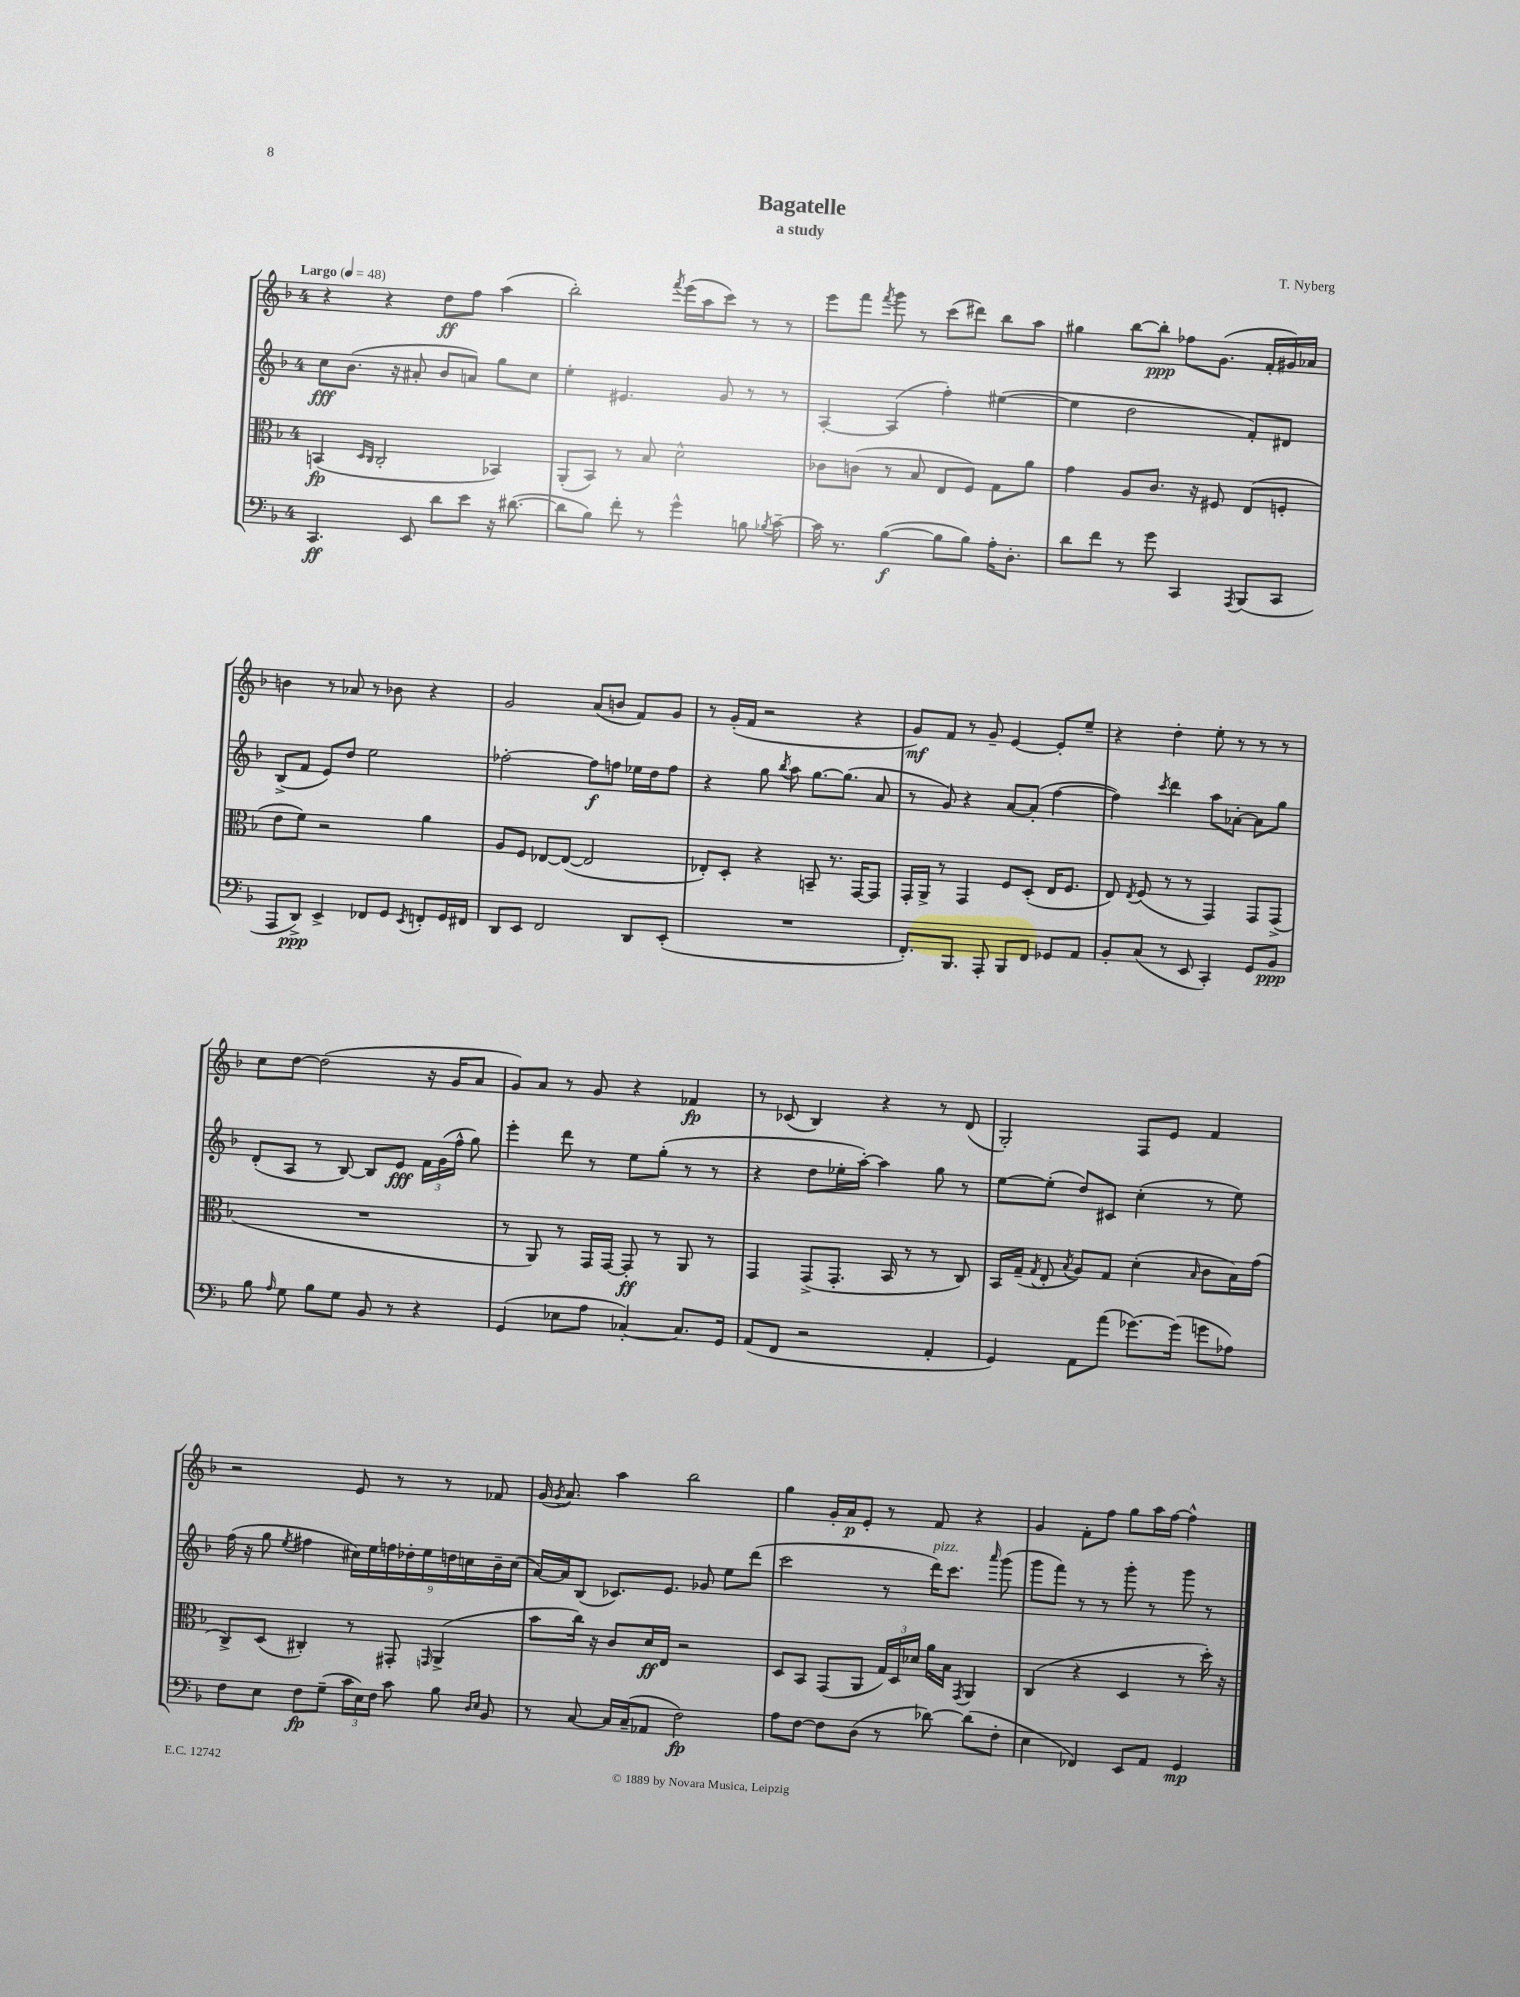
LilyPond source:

\header { title = "Bagatelle" composer = "T. Nyberg" subtitle = "a study" }
<<
\new StaffGroup <<
\new Staff = "s0" {
    \clef treble \key f \major \once \override Staff.TimeSignature.style = #'single-digit \time 4/4 \tempo "Largo" 4 = 48
    \autoBeamOff r4 r4 d''8[\ff f''8] a''4( |
    bes''2-.) \acciaccatura { f'''8 } e'''16[( a''16 c'''8]) r8 r8 |
    e'''8[ f'''8] \acciaccatura { f'''8 } g'''8 r8 c'''8[( dis'''8]) bes''8[ a''8] |
    gis''4 bes''8[~ bes''8]-.\ppp fes''8[ g'8.]( f'16[-. gis'16) aes'16] |
    b'4 r8 aes'8 r8 bes'8 r4 |
    g'2 a'8[( b'8] f'8[) g'8] |
    r8 g'16[-.( f'16] r2 r4 |
    g'8[\mf) f'8] r8 g'8-- e'4~ e'8[-. e''8]-- |
    r4 d''4-. e''8-. r8 r8 r8 |
    c''8[ d''8]~ d''2( r16 g'16[ a'8] |
    g'8[) a'8] r8 g'8 r4 fes'4\fp |
    r8 ces'8( bes4) r4 r8 d'8( |
    g2-.) f8[ e'8] f'4 |
    r2 e'8 r8 r8 fes'8 |
    g'16( \acciaccatura { g'8 } a'8.) a''4 bes''2 |
    g''4 g'16[-. a'16\p e'8]-. r8 f'8 r4 |
    g'4 f'8[-. f''8] g''8[ a''16 f''16]~ f''4-^ \bar "|." |
}
\new Staff = "s1" {
    \clef treble \key f \major \once \override Staff.TimeSignature.style = #'single-digit \time 4/4
    \autoBeamOff c''8[\fff bes'8.]( r16 ais'8-. bes'8[ a'8]) g''8[ c''8] |
    e''4-. eis'4. g'8 r8 r8 |
    a4~-. a4( f''4-.) eis''4~( |
    eis''4 d''2 f'8[-.) dis'8] |
    bes8[->( f'8] e'8[) d''8] e''2 |
    fes''2~-. fes''8[\f f''8] ees''16[ d''16 f''8] |
    r4 g''8 \acciaccatura { bes''8 } a''8 g''8.[~ g''8.]( a'8 |
    r8 g'8) r4 a'8[~ a'8]-.( f''4~ |
    f''4) \acciaccatura { c'''8 } d'''4 a''8[ aes'8]~-. aes'8[ g''8] |
    d'8[-.( a8] r8 bes8~) bes8[ e'8]\fff \tuplet 3/2 { f'16[ g'16( f''16]-^ } g''8) |
    e'''4-. d'''8 r8 e''8[ g''8]-.( r8 r8 |
    r4 d''8[ ees''16-. a''16]~-.) a''4 g''8 r8 |
    e''8[~ e''8]-.( d''8[) cis'8] c''4-.( r8 e''8) |
    f''16( r16 g''8 \acciaccatura { e''8 } fis''4 \tuplet 9/8 { cis''16[) e''16 f''16 des''16-. e''16 d''16 c''16 bes'16-- c''16]( } |
    a'16[~) a'16 bes8]( ces'8.[) e'8.] ges'8 e''8[ d'''8]( |
    c'''2 r8 d'''16[^\markup { \italic "pizz." }) c'''8.] \grace { a'''16 } g'''8( |
    g'''8[ f'''8]) r8 r8 g'''8-. r8 g'''8 r8 \bar "|." |
}
\new Staff = "s2" {
    \clef alto \key f \major \once \override Staff.TimeSignature.style = #'single-digit \time 4/4
    \autoBeamOff b,4\fp( \grace { d16[ c16] } c2-. bes,4) |
    a,8[-.( bes,8]) r8 bes8 d'2-^ |
    ces'8[ c'8]( r8 bes8 e8[ f8]) g8[ a'8] |
    g'4 a8[ c'8.] r16 fis8 e8[( f8]-. |
    e'8[ f'8]) r2 a'4 |
    a8[ f8] ees8[~ ees8]~( ees2 |
    ees8[-.) d8]-. r4 b,8-- r8. g,16[~ g,8] |
    g,16[-. a,16]-> r8 g,4 f8[ d8]-.( e16[ f8.] |
    e8) \acciaccatura { e8 } f8( r8 r8 g,4) g,8[ g,8]->( |
    R1 |
    r8 a,8) r8 g,16[ g,16]~ g,8-.\ff r8 a,8 r8 |
    g,4 g,8[->( g,8.]-. bes,16 r8 r8 c8) |
    bes,16[ g16]--( \acciaccatura { g8 } e8-. \acciaccatura { bes8 } a8[) g8] d'4-.( \grace { bes16 } c'8[ bes16) g'16]( |
    c8[->) d8]( cis4-.) r8 gis,8-. \grace { g,16 } a,4->( |
    bes'8[ c''16]) r16 c'8[ d'16\ff e16] r2 |
    d8[ bes,8] g,8[( a,8] \tuplet 3/2 { g16[) d16 des'16] } a'16[ bes16] \acciaccatura { g,8 } a,4 |
    c4( r4 d4 r8 d''16-.) r16 \bar "|." |
}
\new Staff = "s3" {
    \clef bass \key f \major \once \override Staff.TimeSignature.style = #'single-digit \time 4/4
    \autoBeamOff c,4.\ff e,8 d'8[ e'8] r16 dis'8.~( |
    dis'8[ bes8]) f'8-. r8 g'4-^ b8 \acciaccatura { bes8 } c'8~-- |
    c'16 r8. bes4~\f( bes8[ bes8]) a16[-. d8.]-. |
    d'8[ f'8] r8 g'8 c,4 \acciaccatura { a,,8 } bes,,8[( c,8] |
    a,,8[ d,8]->\ppp) e,4-> fes,8[ g,8] \acciaccatura { e,8 } f,8[-. g,16 fis,16] |
    d,8[ e,8] f,2 d,8[ e,8]-.( |
    R1 |
    f,8.[-.) bes,,8.] a,,8-. bes,,8[ f,8] ges,8[ a,8] |
    bes,8[-. c8]( r8 e,8 c,4-.) g,8[ bes,8]\ppp |
    bes8 \grace { a16 } g8 bes8[ g8] bes,8 r8 r4 |
    g,4( ees8[ a8] ces4~-.) ces8.[ g,16] |
    a,8[( f,8] r2 a,4-. |
    g,4) a,8[ a'8]( ges'8.[~) ges'16]( g'8[ aes8]) |
    f8[ e8] f8[\fp g8]--( \tuplet 3/2 { c'16[ e16) f16] } c'8 bes8 \grace { d16[ e16] } bes,8 |
    r8 c8~ c16[ c16--( aes,8] f2\fp) |
    a8[ f8]~ f8[ d8]( r8 des'8~) des'8[( f8]-. |
    e4 fes,4) e,8[ a,8] g,4\mp \bar "|." |
}
>>
>>
\layout { \context { \Score \remove "Bar_number_engraver" } }
